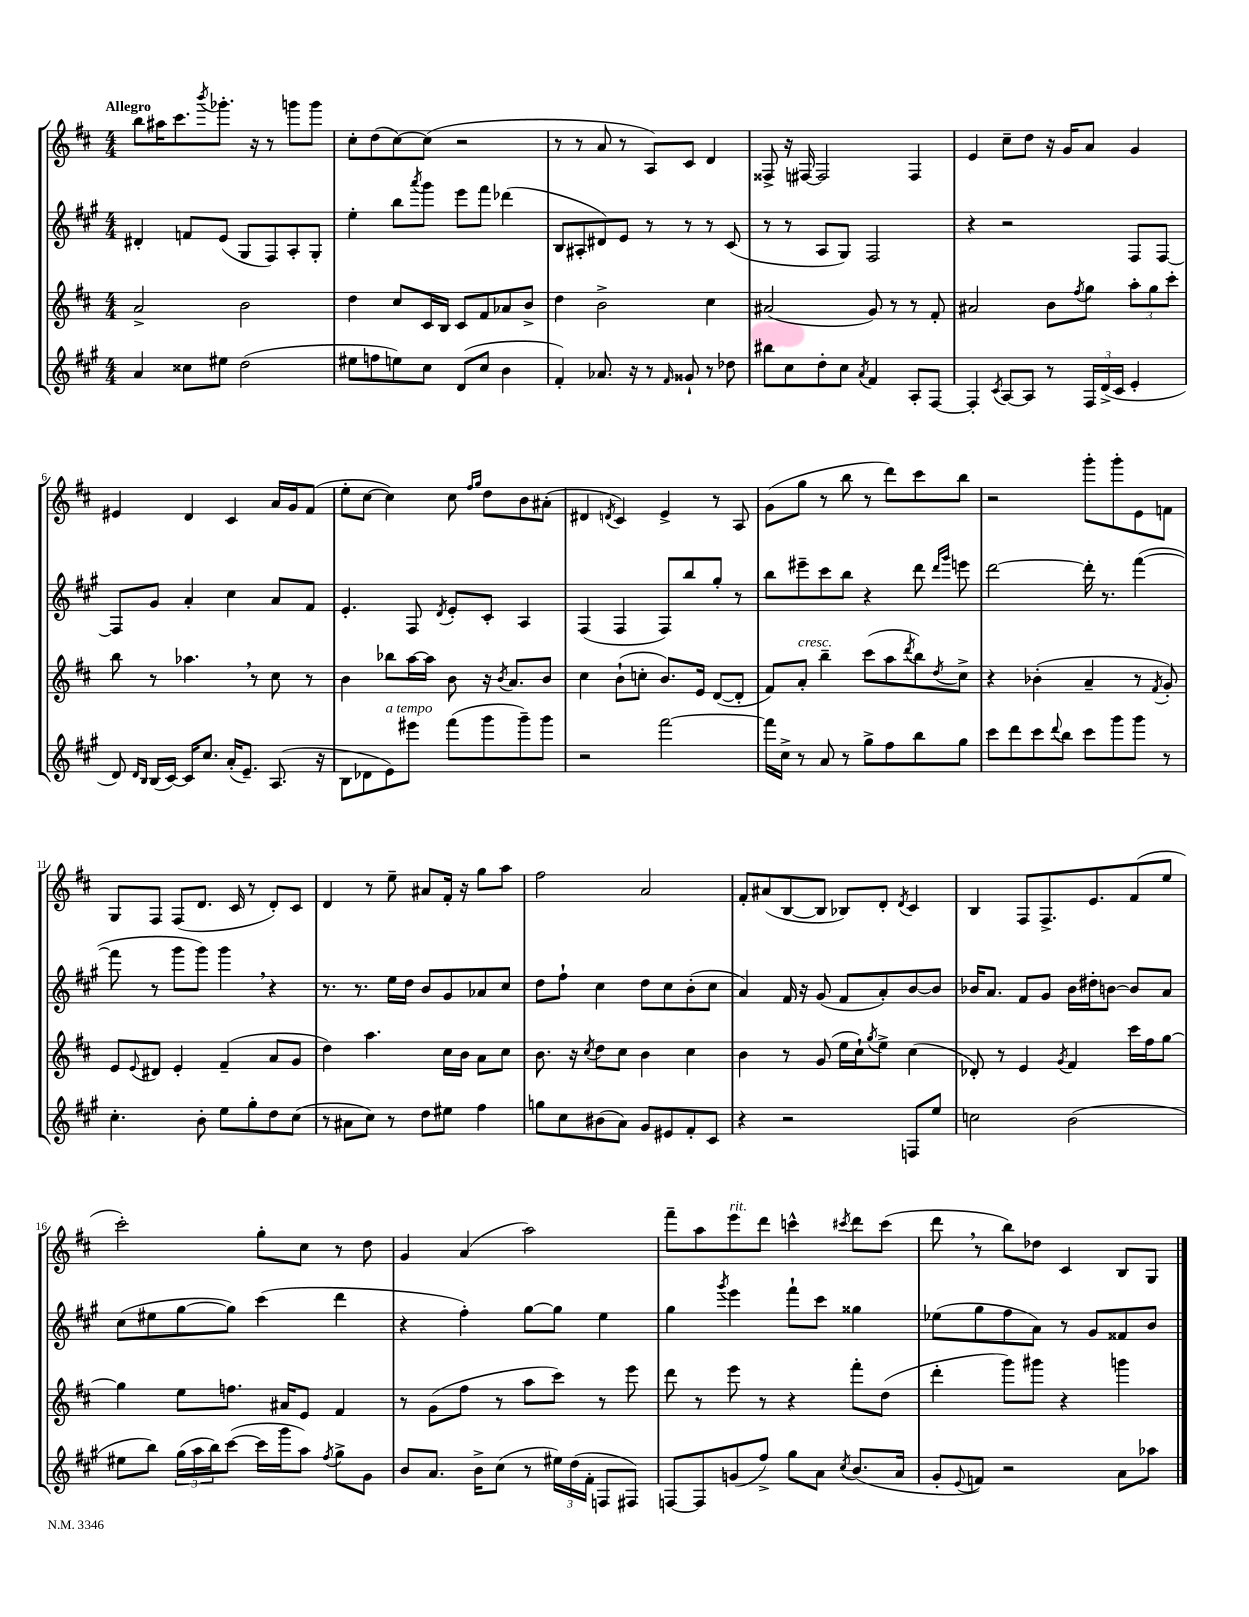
<<
\new StaffGroup <<
\new Staff = "s0" {
    \clef treble \key d \major \numericTimeSignature \time 4/4 \tempo "Allegro"
    b''8 ais''16 cis'''8. \acciaccatura { b'''8 } ges'''8.-. r16 r8 g'''8 g'''8 |
    cis''8-. d''8( cis''8~) cis''8( r2 |
    r8 r8 a'8 r8 a8) cis'8 d'4 |
    fisis8-> r16 fis16~ fis2 fis4 |
    e'4 cis''8-- d''8 r16 g'16 a'8 g'4 |
    eis'4 d'4 cis'4 a'16 g'16 fis'8( |
    e''8-. cis''8~ cis''4) cis''8 \grace { fis''16 g''16 } d''8 b'8 ais'8-.( |
    dis'4 \acciaccatura { d'8 } cis'4) e'4-> r8 a8 |
    g'8( g''8 r8 b''8 r8 d'''8) cis'''8 b''8 |
    r2 g'''8-. g'''8-. e'8 f'8 |
    g8 fis8 fis8( d'8. cis'16 r8 d'8-.) cis'8 |
    d'4 r8 e''8-- ais'8 fis'16-. r16 g''8 a''8 |
    fis''2 a'2 |
    fis'8-. ais'8( b8~ b8 bes8) d'8-. \acciaccatura { d'8 } cis'4 |
    b4 fis8 fis8.-> e'8. fis'8( e''8 |
    cis'''2-.) g''8-. cis''8 r8 d''8 |
    g'4 a'4( a''2) |
    fis'''8-- a''8 e'''8^\markup { \italic "rit." } d'''8 c'''4-^ \acciaccatura { cis'''8 } d'''8 cis'''8( |
    d'''8 \breathe r8 b''8) des''8 cis'4 b8 g8 \bar "|." |
}
\new Staff = "s1" {
    \clef treble \key a \major \numericTimeSignature \time 4/4
    dis'4-. f'8 e'8( gis8 fis8) a8-. gis8-. |
    e''4-. b''8 \acciaccatura { a'''8 } gis'''8 e'''8 fis'''8 des'''4( |
    b8 ais8-. dis'8) e'8 r8 r8 r8 cis'8( |
    r8 r8 a8 gis8) fis2 |
    r4 r2 fis8 fis8~ |
    fis8 gis'8 a'4-. cis''4 a'8 fis'8 |
    e'4.-. fis8 \acciaccatura { d'8 } e'8-. cis'8-. a4 |
    fis4( fis4 fis8) b''8 gis''8-. r8 |
    b''8 eis'''8-- cis'''8 b''8 r4 d'''8 \grace { d'''16 gis'''16 } e'''8 |
    d'''2~ d'''16-. r8. fis'''4~( |
    fis'''8 r8 gis'''8 gis'''8) gis'''4 \breathe r4 |
    r8. r8. e''16 d''16 b'8 gis'8 aes'8 cis''8 |
    d''8 fis''8-! cis''4 d''8 cis''8 b'8-.( cis''8 |
    a'4) fis'16 r16 gis'8( fis'8 a'8-.) b'8~ b'8 |
    bes'16 a'8. fis'8 gis'8 bes'16 dis''16-. b'8~ b'8 a'8 |
    cis''8( eis''8 gis''8~ gis''8) cis'''4( d'''4 |
    r4 fis''4-.) gis''8~ gis''8 e''4 |
    gis''4 \acciaccatura { gis'''8 } e'''4 fis'''8-! cis'''8 gisis''4 |
    ees''8( gis''8 fis''8 a'8) r8 gis'8 fisis'8 b'8 \bar "|." |
}
\new Staff = "s2" {
    \clef treble \key d \major \numericTimeSignature \time 4/4
    a'2-> b'2 |
    d''4 cis''8 cis'16 b16 cis'8 fis'8 aes'8 b'8-> |
    d''4 b'2-> cis''4 |
    ais'2( g'8) r8 r8 fis'8-. |
    ais'2 b'8 \acciaccatura { fis''8 } g''8 \tuplet 3/2 { a''8-. g''8 cis'''8-. } |
    b''8 r8 aes''4. \breathe r8 cis''8 r8 |
    b'4 bes''8 a''16~ a''16 b'8 r16 \acciaccatura { b'8 } a'8. b'8 |
    cis''4 b'8-!( c''8-. b'8.) e'16 d'8~( d'8-. |
    fis'8) a'8-.^\markup { \italic "cresc." } b''4-- cis'''8( a''8 \acciaccatura { d'''8 } b''8) \acciaccatura { d''8 } cis''8-> |
    r4 bes'4-.( a'4-- r8 \acciaccatura { fis'8 } g'8-.) |
    e'8 \appoggiatura { e'8 } dis'8 e'4-. fis'4--( a'8 g'8 |
    d''4) a''4. cis''16 b'16 a'8 cis''8 |
    b'8. r16 \acciaccatura { cis''8 } d''8 cis''8 b'4 cis''4 |
    b'4 r8 g'8( e''16 cis''16-!) \acciaccatura { g''8 } e''8-> cis''4( |
    des'8-.) r8 e'4 \acciaccatura { g'8 } fis'4 cis'''16 fis''16 g''8~ |
    g''4 e''8 f''8. ais'16 e'8 fis'4 |
    r8 g'8( fis''8 r8 a''8 cis'''8) r8 e'''8 |
    d'''8 r8 e'''8 r8 r4 fis'''8-. d''8( |
    d'''4-. g'''8) gis'''8 r4 g'''4 \bar "|." |
}
\new Staff = "s3" {
    \clef treble \key a \major \numericTimeSignature \time 4/4
    a'4 cisis''8 eis''8 d''2( |
    eis''8 f''8 e''8) cis''8 d'8( cis''8 b'4 |
    fis'4-.) aes'8. r16 r8 \grace { fis'16 } gisis'8-! r8 des''8 |
    bis''8 cis''8 d''8-. cis''8 \acciaccatura { a'8 } fis'4 a8-. fis8~ |
    fis4-. \acciaccatura { cis'8 } a8~ a8 r8 \tuplet 3/2 { fis16 d'16->( cis'16 } e'4-. |
    d'8) \grace { d'16 b16 } b16( cis'16~) cis'16 cis''8. a'16-.( e'8.--) a8.( r16 |
    b8 des'8 e'8^\markup { \italic "a tempo" }) eis'''8 fis'''8( gis'''8 gis'''8--) gis'''8 |
    r2 fis'''2~ |
    fis'''16 cis''16-> r8 a'8 r8 gis''8-> fis''8 b''8 gis''8 |
    cis'''8 d'''8 cis'''8 \appoggiatura { d'''8 } b''8 cis'''8 gis'''8 gis'''8 r8 |
    cis''4.-. b'8-. e''8 gis''8-. d''8 cis''8( |
    r8 ais'8 cis''8) r8 d''8 eis''8 fis''4 |
    g''8 cis''8 bis'8( a'8) gis'8 eis'8 fis'8-. cis'8 |
    r4 r2 f8 e''8 |
    c''2 b'2( |
    eis''8 b''8) \tuplet 3/2 { gis''16( a''16 b''16) } cis'''8~( cis'''16 gis'''16 a''8) \acciaccatura { fis''8 } gis''8-> gis'8 |
    b'8 a'8. b'16-> cis''8( r8 \tuplet 3/2 { eis''16) d''16( fis'16-. } f8 fis8) |
    f8~ f8 g'8( fis''8->) gis''8 a'8 \acciaccatura { cis''8 } b'8.( a'16 |
    gis'8-. \appoggiatura { e'8 } f'8) r2 a'8 aes''8 \bar "|." |
}
>>
>>
